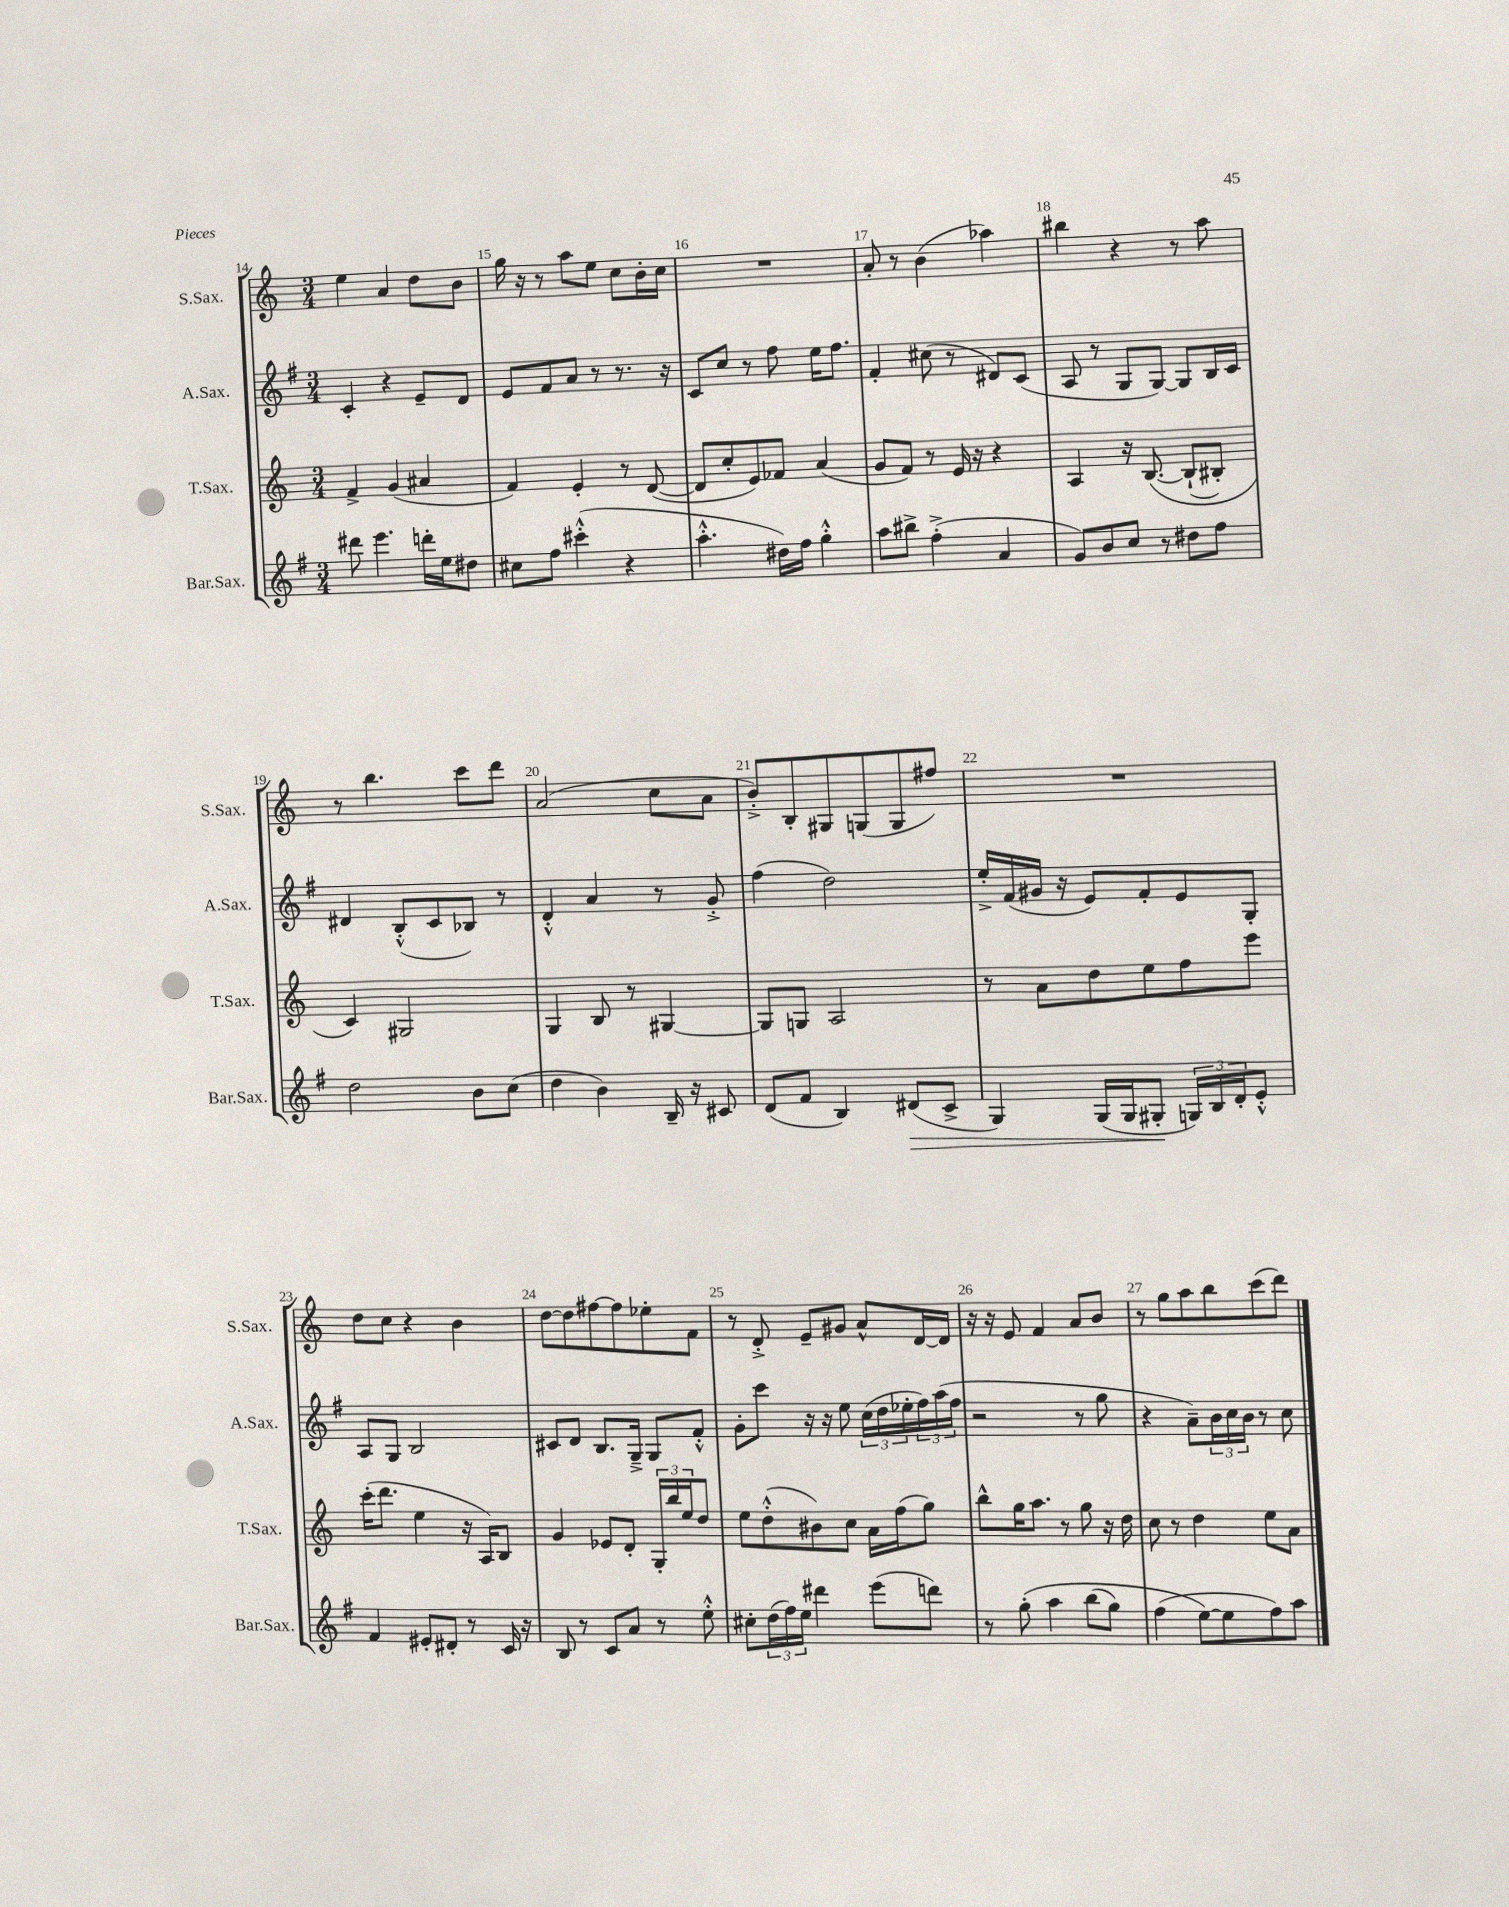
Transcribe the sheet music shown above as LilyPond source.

<<
\new StaffGroup <<
\new Staff = "s0" \with { instrumentName = "S.Sax." shortInstrumentName = "S.Sax." } {
    \clef treble \key c \major \numericTimeSignature \time 3/4
    e''4 a'4 d''8 b'8 |
    g''16 r16 r8 a''8 e''8 c''8 b'16-. c''16 |
    R2. |
    a'8-. r8 b'4( aes''4) |
    bis''4 r4 r8 a''8 |
    r8 b''4. c'''8 d'''8 |
    a'2( c''8 a'8 |
    b'8-.->) b8-. gis8 g8( g8 fis''8) |
    R2. |
    d''8 c''8 r4 b'4 |
    d''8~ d''8 fis''8~ fis''8 ees''8-. f'8 |
    r8 d'8-.-> e'8-- gis'8 a'8-^ d'16~ d'16 |
    r16 r16 e'8 f'4 a'8 b'8 |
    r8 g''8 a''8 b''8 c'''8( d'''8) \bar "|." |
}
\new Staff = "s1" \with { instrumentName = "A.Sax." shortInstrumentName = "A.Sax." } {
    \clef treble \key g \major \numericTimeSignature \time 3/4
    c'4-. r4 e'8-- d'8 |
    e'8 fis'8 a'8 r8 r8. r16 |
    c'8 c''8 r8 fis''8 e''16 fis''8. |
    fis'4-. cis''8( r8 dis'8) c'8( |
    a8 r8 g8 g8~) g8 b16 c'16 |
    dis'4 b8-.-^( c'8 bes8) r8 |
    d'4-.-^ a'4 r8 g'8-.-> |
    fis''4( d''2) |
    e''16-.-> fis'16( gis'16 r16 e'8) fis'8-. e'8 g8-. |
    a8 g8 b2 |
    cis'8 d'8 b8. g16---> g8 fis'8-.-^ |
    g'8-. c'''8 r16 r16 e''8 \tuplet 3/2 { c''16( d''16 ees''16-. } \tuplet 3/2 { fis''16) a''16( fis''16 } |
    r2 r8 g''8 |
    r4 a'8--) \tuplet 3/2 { b'16 c''16 b'16 } r8 c''8 \bar "|." |
}
\new Staff = "s2" \with { instrumentName = "T.Sax." shortInstrumentName = "T.Sax." } {
    \clef treble \key c \major \numericTimeSignature \time 3/4
    f'4-> g'4( ais'4 |
    f'4) e'4-. r8 d'8~( |
    d'8 c''8-. e'8) fes'8 a'4( |
    g'8 f'8) r8 e'16 r16 r4 |
    a4 r16 b8.~\( b8-!( bis8-.) |
    c'4\) gis2 |
    g4 b8 r8 gis4~ |
    gis8 g8 a2 |
    r8 a'8 d''8 e''8 f''8 e'''8 |
    c'''16-.( d'''8. e''4 r16 a16) b8 |
    g'4 ees'8 d'8-. \tuplet 3/2 { g16-. b''16 e''16 } d''8 |
    e''8 d''8-.-^( bis'8) c''8 a'16 f''16( g''8) |
    b''8-^ g''16 a''8. r8 g''8 r16 d''16 |
    c''8 r8 d''4 e''8 a'8 \bar "|." |
}
\new Staff = "s3" \with { instrumentName = "Bar.Sax." shortInstrumentName = "Bar.Sax." } {
    \clef treble \key g \major \numericTimeSignature \time 3/4
    dis'''8 e'''4. d'''16-. e''16 dis''8 |
    cis''8 fis''8 cis'''4-.-^( r4 |
    a''4.-.-^ dis''16) fis''16 g''4-.-^ |
    a''8 bis''8-> fis''4-.->( a'4 |
    g'8) b'8 c''8 r8 dis''8 fis''8 |
    d''2 b'8 c''8( |
    d''4 b'4) b16-- r16 cis'8 |
    d'8( fis'8 b4) dis'8\>( c'8-> |
    g4) g16( g16 gis8-.\! \tuplet 3/2 { g16) b16 d'16-. } e'8-.-^ |
    fis'4 eis'8-. dis'8-. r8 c'16 r16 |
    b8 r8 c'8 a'8 r8 e''8-.-^ |
    cis''8-. \tuplet 3/2 { d''16( fis''16) e''16 } dis'''4 e'''8( d'''8) |
    r8 g''8-.\( a''4 b''8( g''8) |
    fis''4( e''8~\) e''8 fis''8) a''8 \bar "|." |
}
>>
>>
\layout { \context { \Score currentBarNumber = #14 \override BarNumber.break-visibility = ##(#f #t #t) barNumberVisibility = #all-bar-numbers-visible } }
